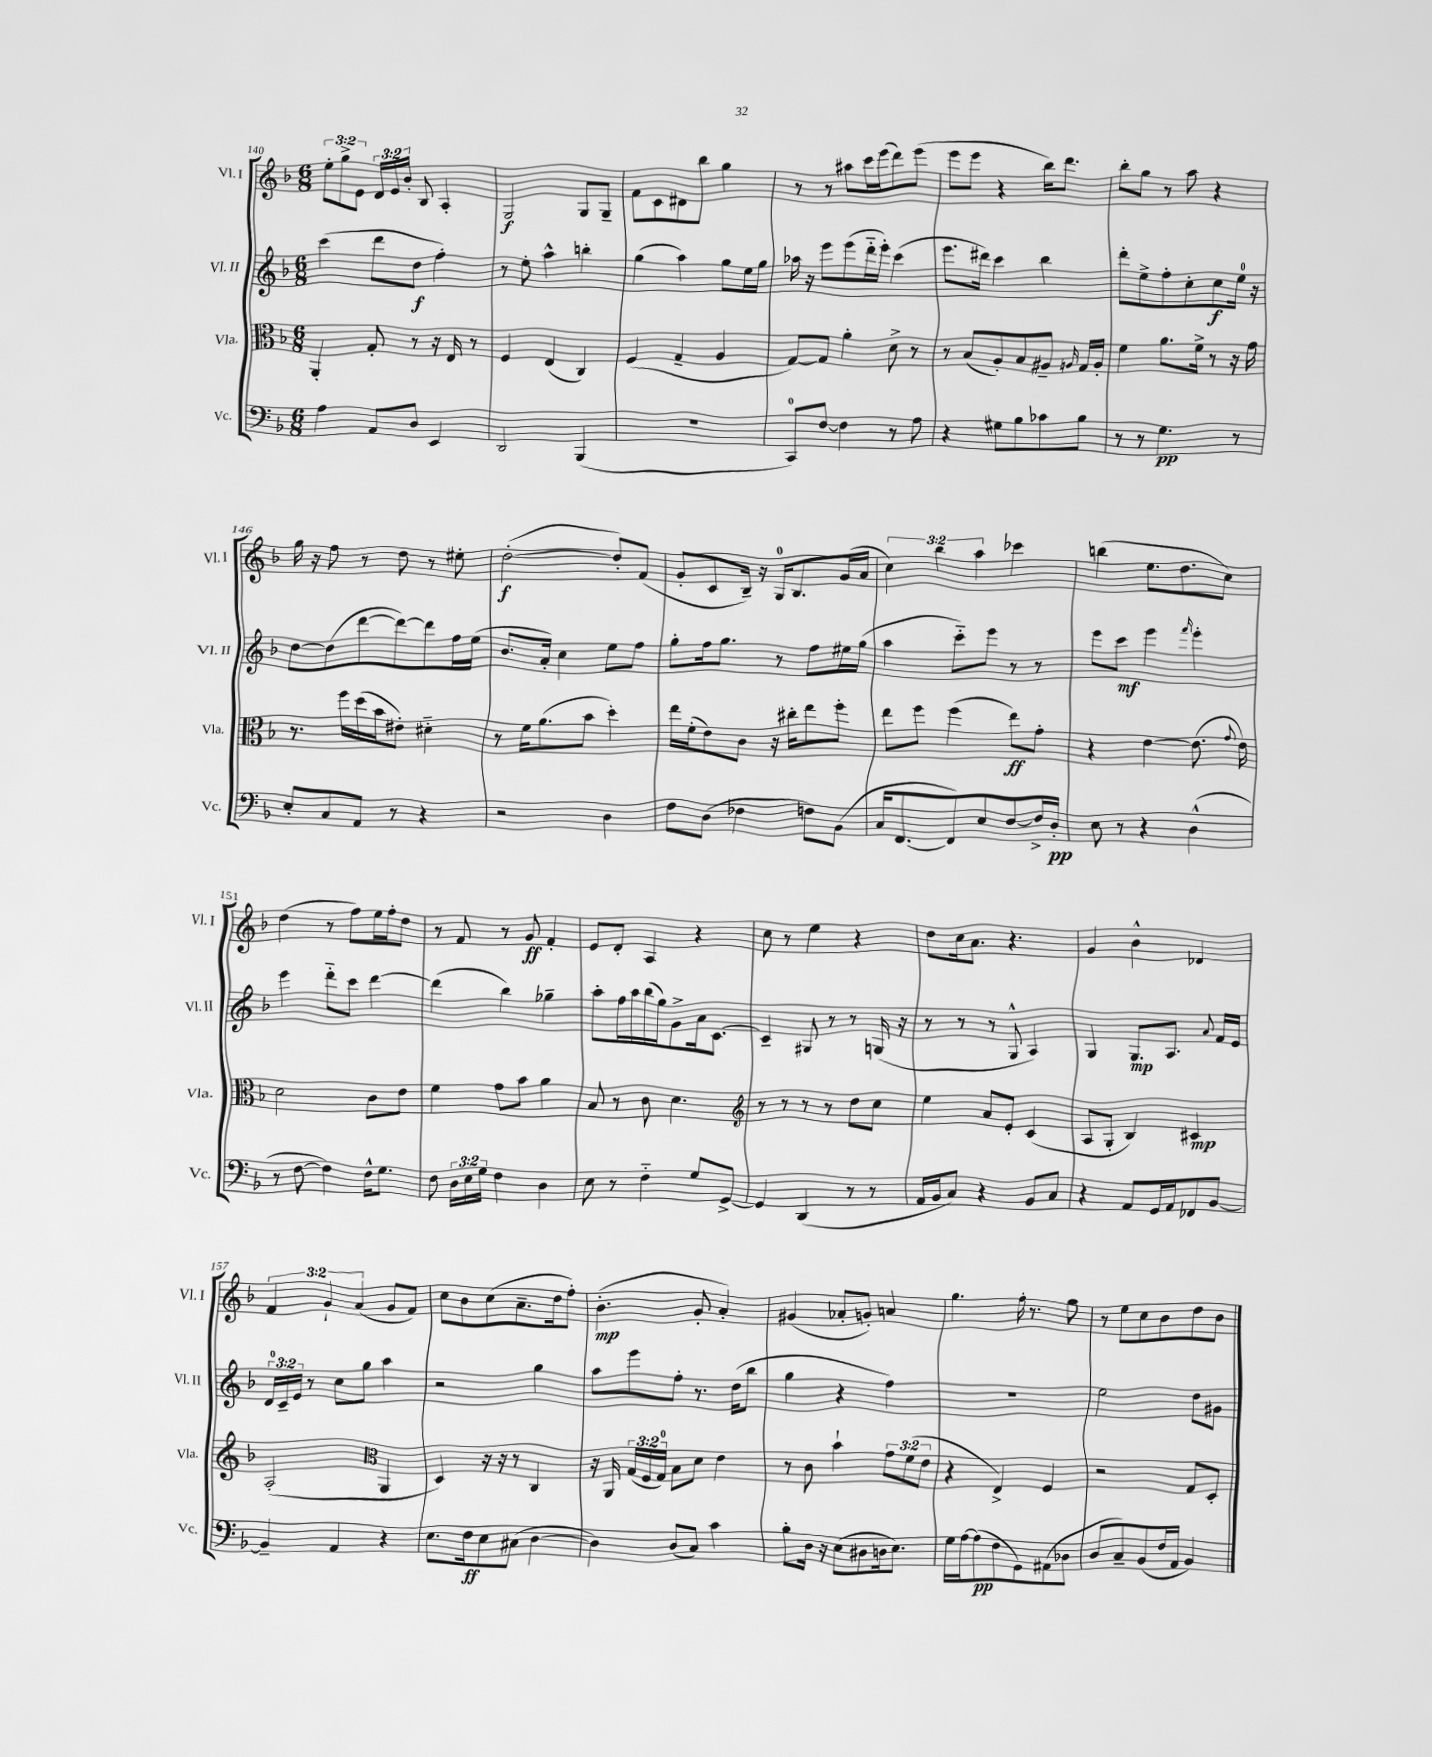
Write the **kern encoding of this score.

**kern	**kern	**kern	**kern
*staff4	*staff3	*staff2	*staff1
*clefF4	*clefC3	*clefG2	*clefG2
*k[b-]	*k[b-]	*k[b-]	*k[b-]
*M6/8	*M6/8	*M6/8	*M6/8
4A	4AA'	(4ccc	12ee'
.	.	.	12gg^
.	.	.	12e
8AA	8G'	8ddd	24d
.	.	.	24e
.	.	.	24b-'
8D	8r	8dd	8B-
4EE	16r	4ff')	4A'
.	16E	.	.
.	8r	.	.
=	=	=	=
2DD	4F	8r	2G
.	.	8ee'	.
.	(4E	4aa^^	.
(4BBB-	4C)	4bb'	8G
.	.	.	8G~
=	=	=	=
2.r	(4F	(4gg	8f
.	.	.	8c
.	4G~	4aa)	8d#
.	.	.	8bb-
.	4A	8gg	4gg
.	.	16ee	.
.	.	16gg	.
=	=	=	=
8CC)	[8G)	16aa-	8r
.	.	16r	.
[8F	8G]	8eee	8r
4F]	4a'	(8eee	8aa#
.	.	16ddd'~	16ccc
.	.	16eee')	(16eee
8r	8d^	(4ccc	8ddd)
8A	8r	.	(8eee
=	=	=	=
4r	8r	8.eee	8eee
.	(8B-	.	8eee
.	.	16ddd#)	.
8G#	8A')	4ccc	4r
8B-	8B-	.	.
8c-	8A#~	4bb-	16bb-)
.	.	.	8.ddd
.	16qqA	.	.
8B-	16G	.	.
.	16A'	.	.
=	=	=	=
8r	4f	8ddd'	8bb-'
8r	.	8ee^	8gg
4.G	8.a	8ff'	8r
.	.	8cc'	8aa
.	16f^	.	.
.	8r	8cc	4r
8r	16r	16ee	.
.	16g	16r	.
=	=	=	=
8E'	8.r	[8dd	16gg
.	.	.	16r
8C	.	(8dd]	8ff
.	16ff	.	.
8AA	(16dd	[8ddd	8r
.	16b-	.	.
8r	8e#')	8ddd_)	8dd
4r	4d#'~	8ddd]	8r
.	.	16ff	8ee#'
.	.	(16ee	.
=	=	=	=
2r	8r	8.b-	([2dd'
.	16f	.	.
.	(8.a	16a')	.
.	.	4cc	.
.	8b-	.	.
4D	4dd')	8ee	8dd'])
.	.	8ff	(8f
=	=	=	=
8F	16ee	8gg'	8g'
.	(16f'	.	.
(8D	8e)	16ff	8c
.	.	8.gg	.
4F-	8c	.	16B-~)
.	.	.	16r
.	16r	8r	16G
.	16cc#'	.	8.B-
8F)	8ee	8ff	.
(8BB-	8ff'	16ee#	(16g
.	.	(16gg	16a
=	=	=	=
16C	8ee	4aa	6cc)
[8.FF	.	.	.
.	8ff	.	.
.	.	.	6bb-
8FF])	(4ff	8ccc'~)	.
.	.	.	6aa
8E	.	8eee	.
[8F	8ee)	8r	4ccc-
16F^]	8g'	8r	.
16D'	.	.	.
=	=	=	=
8E	4r	8eee	(4bb
8r	.	8ccc	.
4r	[4e	4eee	8.ee
.	.	.	8.dd
.	.	16qqfff	.
(4D^^	(8.e]	4eee'	.
.	.	.	8cc)
.	8qqg	.	.
.	16e)	.	.
=	=	=	=
8r	2d	4eee	(4dd
[8F	.	.	.
4F])	.	8ddd'~	8r
.	.	8ccc	8ff)
16F^^	8c	[4ddd	16ee
8.G	.	.	16ff'
.	8e	.	8dd
=	=	=	=
8F	4f	(4ddd]	8r
24D	.	.	8f
24E	.	.	.
24G	.	.	.
4F	8g	4bb-)	8r
.	8b-	.	8g
4D	4a	4gg-~	4f'
=	=	=	=
8E	8B-	8aa'	8e
8r	8r	16ff	8d'
.	.	16aa	.
4F'~	8c	(16bb-	4A
.	.	16gg)	.
.	4.d	8g^	.
8G	.	16a	4r
.	.	[8.c	.
[8GG^	.	.	.
=	=	=	=
*	*clefG2	*	*
4GG]	8r	4c~]	8cc
.	8r	.	8r
(4DD	8r	8G#	4ee
.	8r	8r	.
8r	8dd	8r	4r
8r	8cc	(16G	.
.	.	16r	.
=	=	=	=
16AA	4ee	8r	8dd
16BB-	.	.	.
8C)	.	8r	16cc
.	.	.	8.a
4r	8a	8r	.
.	8e'	8G^^	4.r
8BB-	(4c	4A)	.
8C	.	.	.
=	=	=	=
4r	8A	4G	4g
.	8G'	.	.
8AA	4B-)	8.G	4b-^^
16GG	.	.	.
16AA	.	8.A	.
8FF-	4c#	.	4d-
.	.	8qqa	.
[8BB-	.	16f	.
.	.	16e	.
=	=	=	=
4BB-~]	(2A'	24d	6f
.	.	24c~	.
.	.	24e	.
.	.	8r	.
.	.	.	6g`
4AA	.	8cc	.
.	.	.	(6a
.	.	8gg	.
*	*clefC3	*	*
4r	4AA	4aa	8g
.	.	.	8f)
=	=	=	=
8.E	4D)	2r	8cc
.	.	.	8b-
16F	.	.	.
8E	16r	.	(8cc
.	16r	.	.
(8C#	8r	.	8.a~
[4D	4C	4gg	.
.	.	.	16dd
.	.	.	8ff')
=	=	=	=
4D])	16r	8aa	(4.b-'
.	16AA	.	.
.	(24G	8eee	.
.	24F	.	.
.	24G)	.	.
(8D	8B-	8ff'	.
8C)	8d	8.r	8g'
4c	4e	.	4a')
.	.	(16dd	.
.	.	8bb-	.
=	=	=	=
8B-'	8r	4gg	(4g#
16D	8c	.	.
16r	.	.	.
(8E	4b-`	4r	8a-'
8D#	.	.	8g')
16D	12g	4ff)	4a
8.E)	.	.	.
.	(12f	.	.
.	12e	.	.
=	=	=	=
16G	4r	2.r	4.gg
[16A	.	.	.
(8A]	.	.	.
8F	4E^)	.	.
8GG)	.	.	16ff'
.	.	.	8.r
(8AA#	4F	.	.
8D-	.	.	8gg
=	=	=	=
8D	2r	2ee	8r
8C~)	.	.	8ee
(8BB-	.	.	8cc
16F	.	.	8b-
16AA	.	.	.
4BB-)	8G	8dd	8dd
.	8D'	8g#	8b-
==	==	==	==
*-	*-	*-	*-
